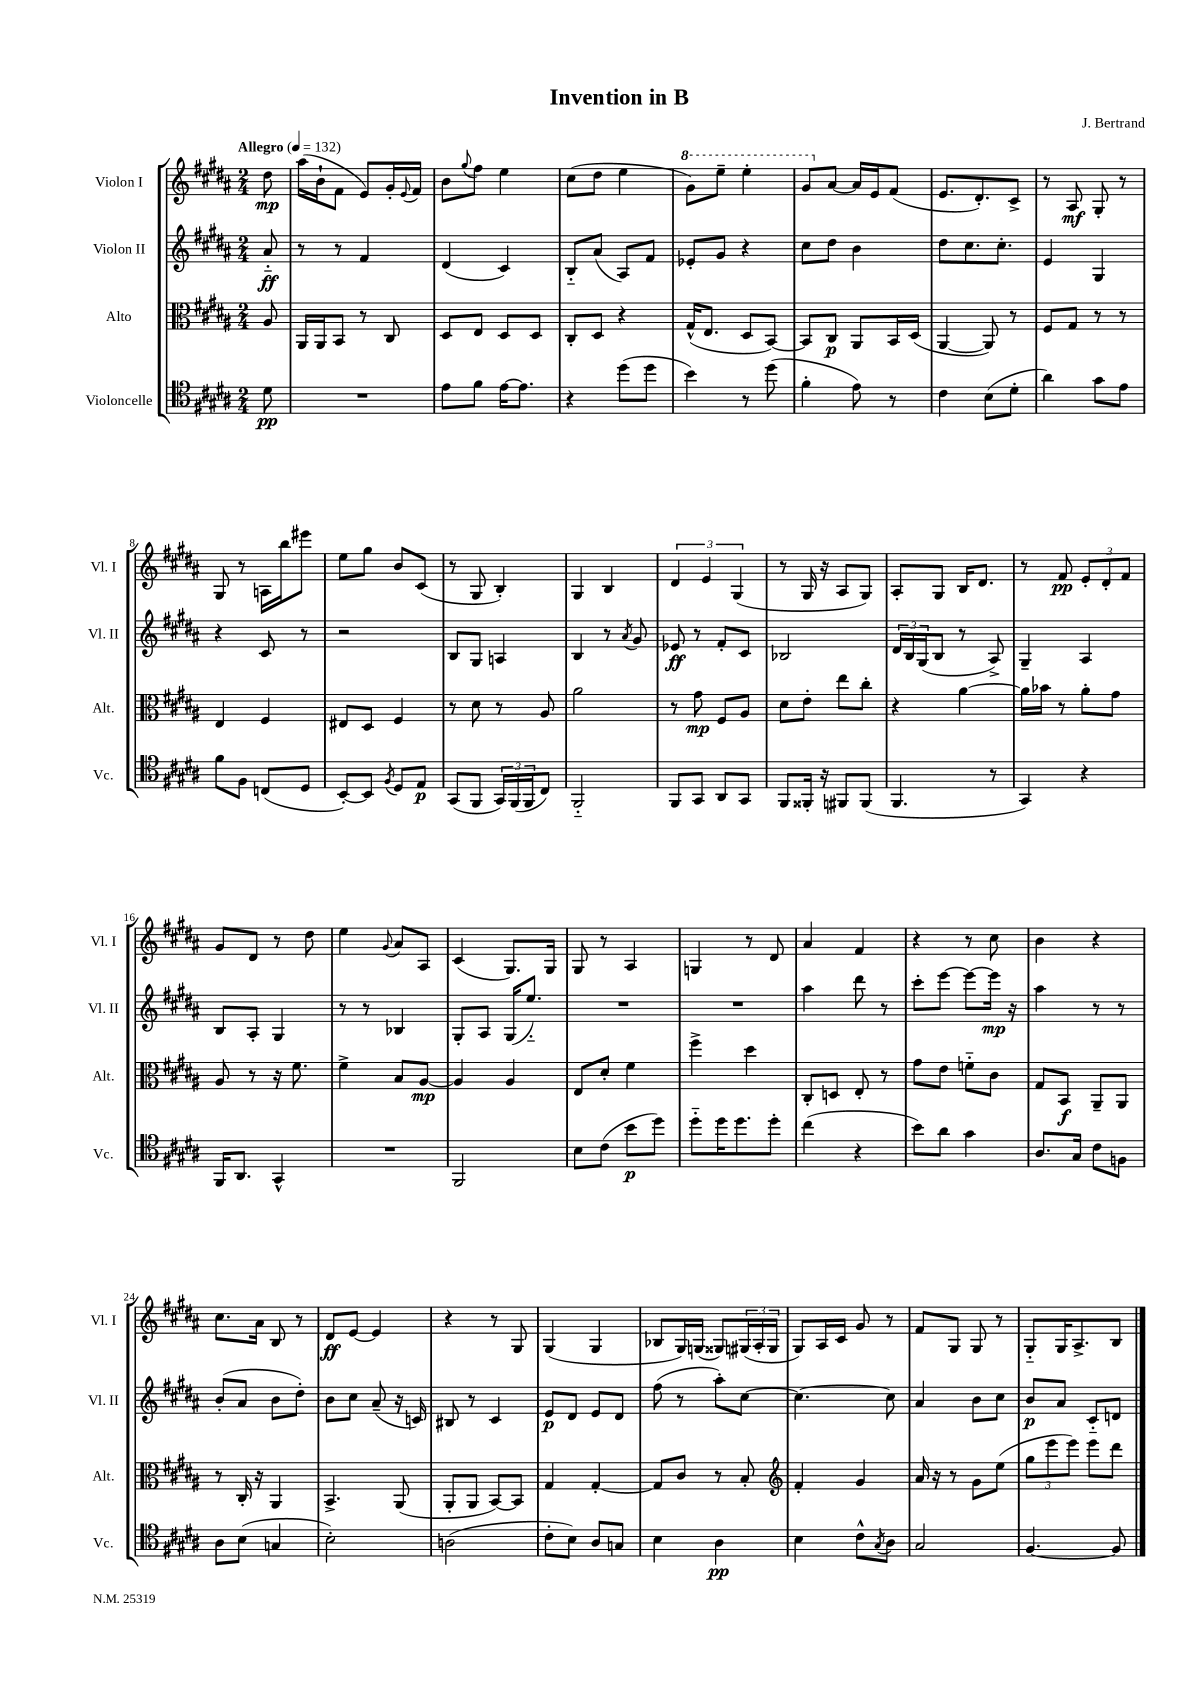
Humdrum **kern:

**kern	**kern	**kern	**kern
*staff4	*staff3	*staff2	*staff1
*clefC4	*clefC3	*clefG2	*clefG2
*k[f#c#g#d#a#]	*k[f#c#g#d#a#]	*k[f#c#g#d#a#]	*k[f#c#g#d#a#]
*M2/4	*M2/4	*M2/4	*M2/4
*MM132	*MM132	*MM132	*MM132
8d#	8A#	8a#'~	8dd#
=	=	=	=
2r	16AA#	8r	(16aa#
.	16AA#	.	16b`
.	8BB	8r	8f#
.	8r	4f#	8e)
.	8C#	.	16g#'
.	.	.	8qqe
.	.	.	16f#
=	=	=	=
8e	8D#	(4d#	8b
.	.	.	8qqgg#
8f#	8E	.	8ff#
[16e	8D#	4c#)	4ee
8.e]	.	.	.
.	8D#	.	.
=	=	=	=
4r	8C#'	8B'~	(8cc#
.	8D#	(8a#	8dd#
(8dd#	4r	8A#)	4ee
8dd#	.	8f#	.
=	=	=	=
4b)	(16G#^^	8e-'	8gg#)
.	8.E	.	.
.	.	8g#	8eee~
8r	8D#	4r	4eee'
(8dd#	[8BB)	.	.
=	=	=	=
4f#'	8BB]	8cc#	8gg#
.	8C#	8dd#	[8a#
8e)	8AA#	4b	16a#]
.	.	.	16e
8r	16BB	.	(8f#
.	(16D#	.	.
=	=	=	=
4c#	[4AA#	8dd#	8.e
.	.	8.cc#	.
.	.	.	8.d#')
(8B	8AA#])	.	.
.	.	8.cc#'	.
8d#'	8r	.	8c#^
=	=	=	=
4a#)	8F#	4e	8r
.	8G#	.	8A#
8g#	8r	4G#	8G#'
8e	8r	.	8r
=	=	=	=
8f#	4E	4r	8G#
8F#	.	.	8r
(8C	4F#	8c#	16A
.	.	.	16bb
8D#	.	8r	8eee#
=	=	=	=
[8BB')	8E#	2r	8ee
8BB]	8D#	.	8gg#
8qF#	.	.	.
8D#	4F#	.	8b
8E	.	.	(8c#
=	=	=	=
(8GG#	8r	8B	8r
8FF#	8d#	8G#	8G#
24GG#)	8r	4A	4B')
(24FF#	.	.	.
24FF#	.	.	.
8C#)	8A#	.	.
=	=	=	=
2FF#'~	2a#	4B	4G#
.	.	8r	4B
.	.	8qa#	.
.	.	8g#	.
=	=	=	=
8FF#	8r	8e-	6d#
8GG#	8g#	8r	.
.	.	.	6e
8AA#	8F#	8f#'	.
.	.	.	(6G#
8GG#	8A#	8c#	.
=	=	=	=
8FF#	8d#	2B-	8r
16FF##'	8e'	.	16G#
16r	.	.	16r
8FF#	8ee	.	8A#
(8FF#	8cc#'	.	8G#)
=	=	=	=
4.FF#	4r	24d#	8A#'
.	.	24B	.
.	.	(24G#	.
.	.	8B	8G#
.	[4a#	8r	16B
.	.	.	8.d#
8r	.	8A#^)	.
=	=	=	=
4GG#)	16a#]	4G#~	8r
.	16b-	.	.
.	8r	.	8f#
4r	8a#'	4A#	12e'
.	.	.	12d#'
.	8g#	.	.
.	.	.	12f#
=	=	=	=
16FF#	8A#	8B	8g#
8.AA#	.	.	.
.	8r	8A#'	8d#
4GG#^^	16r	4G#	8r
.	8.f#	.	.
.	.	.	8dd#
=	=	=	=
2r	4f#^	8r	4ee
.	.	8r	.
.	.	.	8qqg#
.	8B	4B-	8a#
.	[8A#	.	8A#
=	=	=	=
2FF#	4A#]	8G#'	(4c#
.	.	8A#	.
.	4A#	(16G#	8.G#)
.	.	8.ee'~)	.
.	.	.	16G#
=	=	=	=
8B	8E	2r	8G#
(8c#	8d#'	.	8r
8b	4f#	.	4A#
8dd#)	.	.	.
=	=	=	=
8dd#'~	4ff#^	2r	4G
16dd#	.	.	.
8.dd#	.	.	.
.	4dd#	.	8r
8dd#'	.	.	8d#
=	=	=	=
(4cc#	8C#'	4aa#	4a#
.	8D	.	.
4r	8E'	8ddd#	4f#
.	8r	8r	.
=	=	=	=
8b)	8g#	8ccc#'	4r
8a#	8e	[8eee	.
4g#	8f'~	8eee_	8r
.	8c#	16eee]	8cc#
.	.	16r	.
=	=	=	=
8.A#	8G#	4aa#	4b
.	8BB	.	.
16G#	.	.	.
8c#	8AA#~	8r	4r
8F	8AA#	8r	.
=	=	=	=
8A#	8r	(8b'	8.cc#
(8B	16C#'	8a#	.
.	16r	.	16a#
4G	4AA#	8b	8B
.	.	8dd#')	8r
=	=	=	=
2B')	4.BB^	8b	8d#
.	.	8cc#	[8e
.	.	(8a#~	4e]
.	(8AA#	16r	.
.	.	16c)	.
=	=	=	=
(2A	8AA#'	8B#	4r
.	8AA#	8r	.
.	[8BB)	4c#	8r
.	8BB]	.	8G#
=	=	=	=
8c#'	4G#	8e	(4G#
8B)	.	8d#	.
8A#	[4G#'	8e	4G#
8G	.	8d#	.
=	=	=	=
4B	8G#]	(8ff#	8B-
.	8c#	8r	16G#)
.	.	.	(16G
4A#	8r	8aa#')	8G##)
.	8B'	[8cc#	(24G#
.	.	.	24A#'
.	.	.	24G#
=	=	=	=
*	*clefG2	*	*
4B	4f#'	4.cc#_	8G#)
.	.	.	16A#
.	.	.	16c#
8c#^^	4g#	.	8g#
8qG#	.	.	.
8A#	.	8cc#]	8r
=	=	=	=
2G#	16a#	4a#	8f#
.	16r	.	.
.	8r	.	8G#
.	8g#	8b	8G#
.	(8ee	8cc#	8r
=	=	=	=
[4.F#	12gg#	8b	8G#'~
.	12eee	.	.
.	.	8a#	16G#
.	12eee)	.	.
.	.	.	8.A#^
.	8eee	8c#'~	.
8F#]	8ddd#	8d	8B
==	==	==	==
*-	*-	*-	*-
